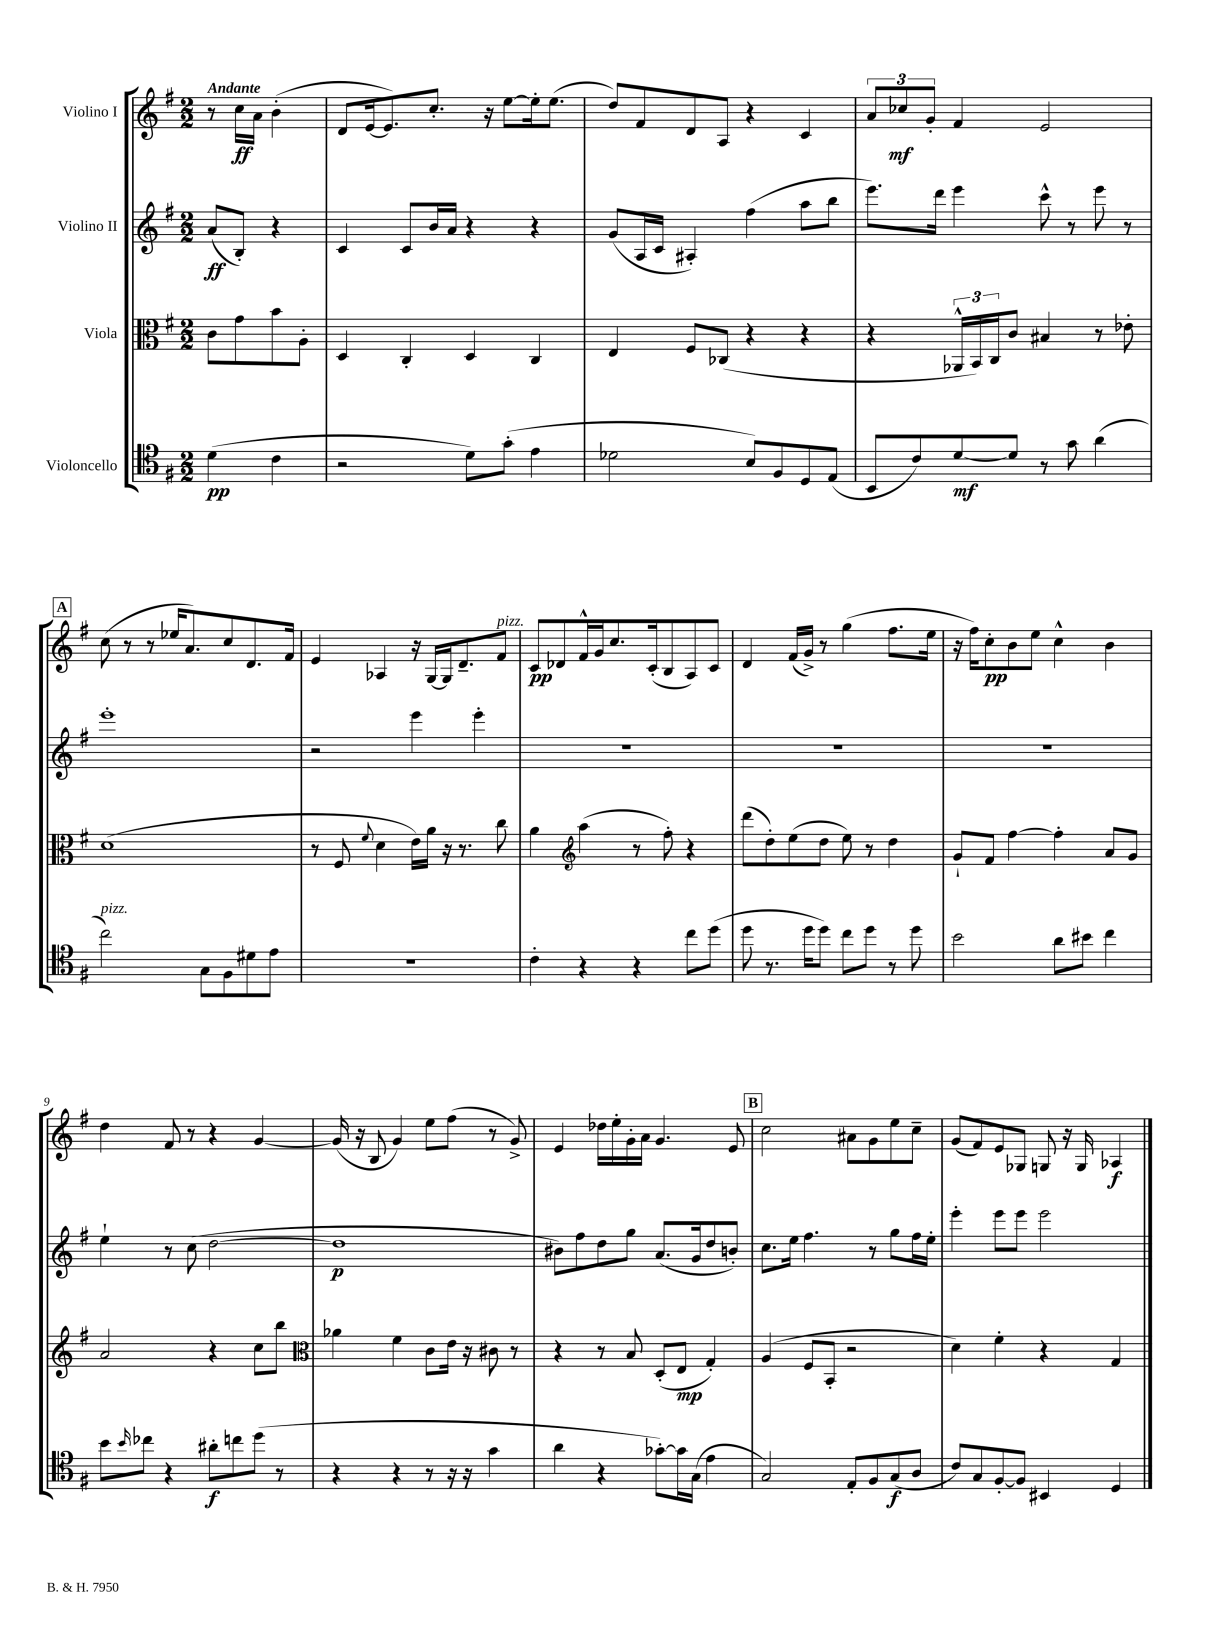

**kern	**dynam	**kern	**dynam	**kern	**dynam	**kern	**dynam
*part4	*part4	*part3	*part3	*part2	*part2	*part1	*part1
*staff4	*staff4	*staff3	*staff3	*staff2	*staff2	*staff1	*staff1
*I"Violoncello	*	*I"Viola	*	*I"Violino II	*	*I"Violino I	*
*clefC4	*	*clefC3	*	*clefG2	*	*clefG2	*
*k[f#]	*	*k[f#]	*	*k[f#]	*	*k[f#]	*
*M2/2	*	*M2/2	*	*M2/2	*	*M2/2	*
=	=	=	=	=	=	=	=
!	!	!	!	!	!	!LO:TX:a:B:t=Andante	!
(4d\	pp	8c\L	.	(8a/L	ff	8r	.
.	.	8g\	.	8B'/J)	.	16cc\LL	ff
.	.	.	.	.	.	16a\JJ	.
4c\	.	8b\	.	4r	.	(4b'\	.
.	.	8A'\J	.	.	.	.	.
=1	=1	=1	=1	=1	=1	=1	=1
2r	.	4D/	.	4c/	.	8d/L	.
.	.	.	.	.	.	[16e/k	.
.	.	.	.	.	.	8.e/])	.
.	.	4C'/	.	8c/L	.	.	.
.	.	.	.	16b/L	.	8.cc'/J	.
.	.	.	.	16a/JJ	.	.	.
8d\L)	.	4D/	.	4r	.	.	.
.	.	.	.	.	.	16r	.
(8g'\J	.	.	.	.	.	[8ee\L	.
4e\	.	4C/	.	4r	.	16ee'\k]	.
.	.	.	.	.	.	(8.ee\J	.
=2	=2	=2	=2	=2	=2	=2	=2
2d-X\	.	4E/	.	(8g/L	.	8dd/L)	.
.	.	.	.	16A/L	.	8f#/	.
.	.	.	.	16c/JJ	.	.	.
.	.	8F#/L	.	4A#X'/)	.	8d/	.
.	.	(8C-X/J	.	.	.	8A/J	.
8B/L)	.	4r	.	(4ff#\	.	4r	.
8F#/	.	.	.	.	.	.	.
8D/	.	4r	.	8aa\L	.	4c/	.
(8E/J	.	.	.	8bb\J	.	.	.
=3	=3	=3	=3	=3	=3	=3	=3
8BB/L	.	4r	.	8.eee\L)	.	12a/L	.
.	.	.	.	.	.	12cc-X/	mf
8c/)	.	.	.	.	.	.	.
.	.	.	.	.	.	12g'/J	.
.	.	.	.	16ddd\Jk	.	.	.
[8d/	mf	24AA-X^^/LL	.	4eee\	.	4f#/	.
.	.	24BB/)	.	.	.	.	.
.	.	24C/J	.	.	.	.	.
8d/J]	.	8c/J	.	.	.	.	.
8r	.	4B#X/	.	8ccc^^\	.	2e/	.
8g\	.	.	.	8r	.	.	.
(4a\	.	8r	.	8eee\	.	.	.
.	.	8e-X'\	.	8r	.	.	.
!!LO:LB:g=z
!!LO:REH:place=s1:t=A
=4	=4	=4	=4	=4	=4	=4	=4
!LO:TX:a:i:t=pizz.	!	!	!	!	!	!	!
2cc\)	.	(1d	.	1eee'	.	(8cc\	.
.	.	.	.	.	.	8r	.
.	.	.	.	.	.	8r	.
.	.	.	.	.	.	16ee-X/KL	.
.	.	.	.	.	.	8.a/)	.
8G\L	.	.	.	.	.	.	.
8F#\	.	.	.	.	.	8cc/	.
8d#X\	.	.	.	.	.	8.d/	.
8e\J	.	.	.	.	.	.	.
.	.	.	.	.	.	16f#/Jk	.
=5	=5	=5	=5	=5	=5	=5	=5
1r	.	8r	.	2r	.	4e/	.
.	.	8F#/	.	.	.	.	.
.	.	8qqf#/	.	.	.	.	.
.	.	4d\	.	.	.	4A-X/	.
.	.	16e\LL)	.	4eee\	.	16r	.
.	.	16a\JJ	.	.	.	[16G/LL	.
.	.	16r	.	.	.	16G/J]	.
.	.	8.r	.	.	.	8.d~/	.
.	.	.	.	4eee'\	.	.	.
!	!	!	!	!	!	!LO:TX:a:i:t=pizz.	!
.	.	8cc\	.	.	.	8f#/J	.
=6	=6	=6	=6	=6	=6	=6	=6
4c'\	.	4a\	.	1r	.	8c/L	pp
.	.	.	.	.	.	8d-X/	.
*	*	*clefG2	*	*	*	*	*
4r	.	(4aa\	.	.	.	16f#^^/L	.
.	.	.	.	.	.	16g/J	.
.	.	.	.	.	.	8.cc/	.
4r	.	8r	.	.	.	.	.
.	.	.	.	.	.	(16c'/k	.
.	.	8ff#'\)	.	.	.	8B/	.
8cc\L	.	4r	.	.	.	8A/)	.
(8dd\J	.	.	.	.	.	8c/J	.
=7	=7	=7	=7	=7	=7	=7	=7
8dd\	.	(8ddd\L	.	1r	.	4d/	.
8.r	.	8dd'\)	.	.	.	.	.
.	.	(8ee\	.	.	.	(16f#/LL	.
16dd\KL	.	.	.	.	.	16g^/JJ)	.
8dd\J)	.	8dd\J	.	.	.	8r	.
8cc\L	.	8ee\)	.	.	.	(4gg\	.
8dd\J	.	8r	.	.	.	.	.
8r	.	4dd\	.	.	.	8.ff#\L	.
8dd\	.	.	.	.	.	.	.
.	.	.	.	.	.	16ee\Jk	.
=8	=8	=8	=8	=8	=8	=8	=8
2b\	.	8g`/L	.	1r	.	16r	.
.	.	.	.	.	.	16ff#\KL)	.
.	.	8f#/J	.	.	.	8cc'\	pp
.	.	[4ff#\	.	.	.	8b\	.
.	.	.	.	.	.	8ee\J	.
8a\L	.	4ff#'\]	.	.	.	4cc^^\	.
8b#X\J	.	.	.	.	.	.	.
4cc\	.	8a/L	.	.	.	4b\	.
.	.	8g/J	.	.	.	.	.
!!LO:LB:g=z
=9	=9	=9	=9	=9	=9	=9	=9
8b\L	.	2a/	.	4ee`\	.	4dd\	.
16qqb/	.	.	.	.	.	.	.
8cc-X\J	.	.	.	.	.	.	.
4r	.	.	.	8r	.	8f#/	.
.	.	.	.	(8cc\	.	8r	.
8a#X'\L	f	4r	.	[2dd\	.	4r	.
8ccn\	.	.	.	.	.	.	.
(8dd\J	.	8cc\L	.	.	.	[4g/	.
8r	.	8bb\J	.	.	.	.	.
=10	=10	=10	=10	=10	=10	=10	=10
*	*	*clefC3	*	*	*	*	*
4r	.	4a-X\	.	1dd]	p	(16g/]	.
.	.	.	.	.	.	16r	.
.	.	.	.	.	.	8B/	.
4r	.	4f#\	.	.	.	4g/)	.
8r	.	8c\L	.	.	.	8ee\L	.
16r	.	16e\Jk	.	.	.	(8ff#\J	.
16r	.	16r	.	.	.	.	.
4g\	.	8c#X\	.	.	.	8r	.
.	.	8r	.	.	.	8g^/)	.
=11	=11	=11	=11	=11	=11	=11	=11
4a\	.	4r	.	8b#X\L)	.	4e/	.
.	.	.	.	8ff#\	.	.	.
4r	.	8r	.	8dd\	.	16dd-X\LL	.
.	.	.	.	.	.	16ee'\	.
.	.	8B/	.	8gg\J	.	16g'\	.
.	.	.	.	.	.	16a\JJ	.
[8g-X'\L)	.	(8D'/L	.	(8.a/L	.	4.g/	.
16g-\L]	.	8E/J	mp	.	.	.	.
(16G\JJ	.	.	.	16g/k	.	.	.
4e\	.	4G'/)	.	8dd/	.	.	.
.	.	.	.	8bn'/J)	.	8e/	.
!!LO:REH:place=s1:t=B
=12	=12	=12	=12	=12	=12	=12	=12
2G/)	.	(4A/	.	8.cc\L	.	2cc\	.
.	.	.	.	16ee\Jk	.	.	.
.	.	8F#/L	.	4.ff#\	.	.	.
.	.	8BB'/J	.	.	.	.	.
8E'/L	.	2r	.	.	.	8a#X\L	.
8F#/	.	.	.	8r	.	8g\	.
(8G/	f	.	.	8gg\L	.	8ee\	.
8A/J	.	.	.	16ff#\L	.	8cc~\J	.
.	.	.	.	16ee'\JJ	.	.	.
=13	=13	=13	=13	=13	=13	=13	=13
8c/L)	.	4d\)	.	4eee'\	.	(8g/L	.
8G/	.	.	.	.	.	8f#/)	.
[8F#'/	.	4f#'\	.	8eee\L	.	8e/	.
8F#/J]	.	.	.	8eee\J	.	8G-X/J	.
4BB#X/	.	4r	.	2eee\	.	8Gn/	.
.	.	.	.	.	.	16r	.
.	.	.	.	.	.	16G/	.
4D/	.	4G/	.	.	.	4A-X/	f
==	==	==	==	==	==	==	==
*-	*-	*-	*-	*-	*-	*-	*-
